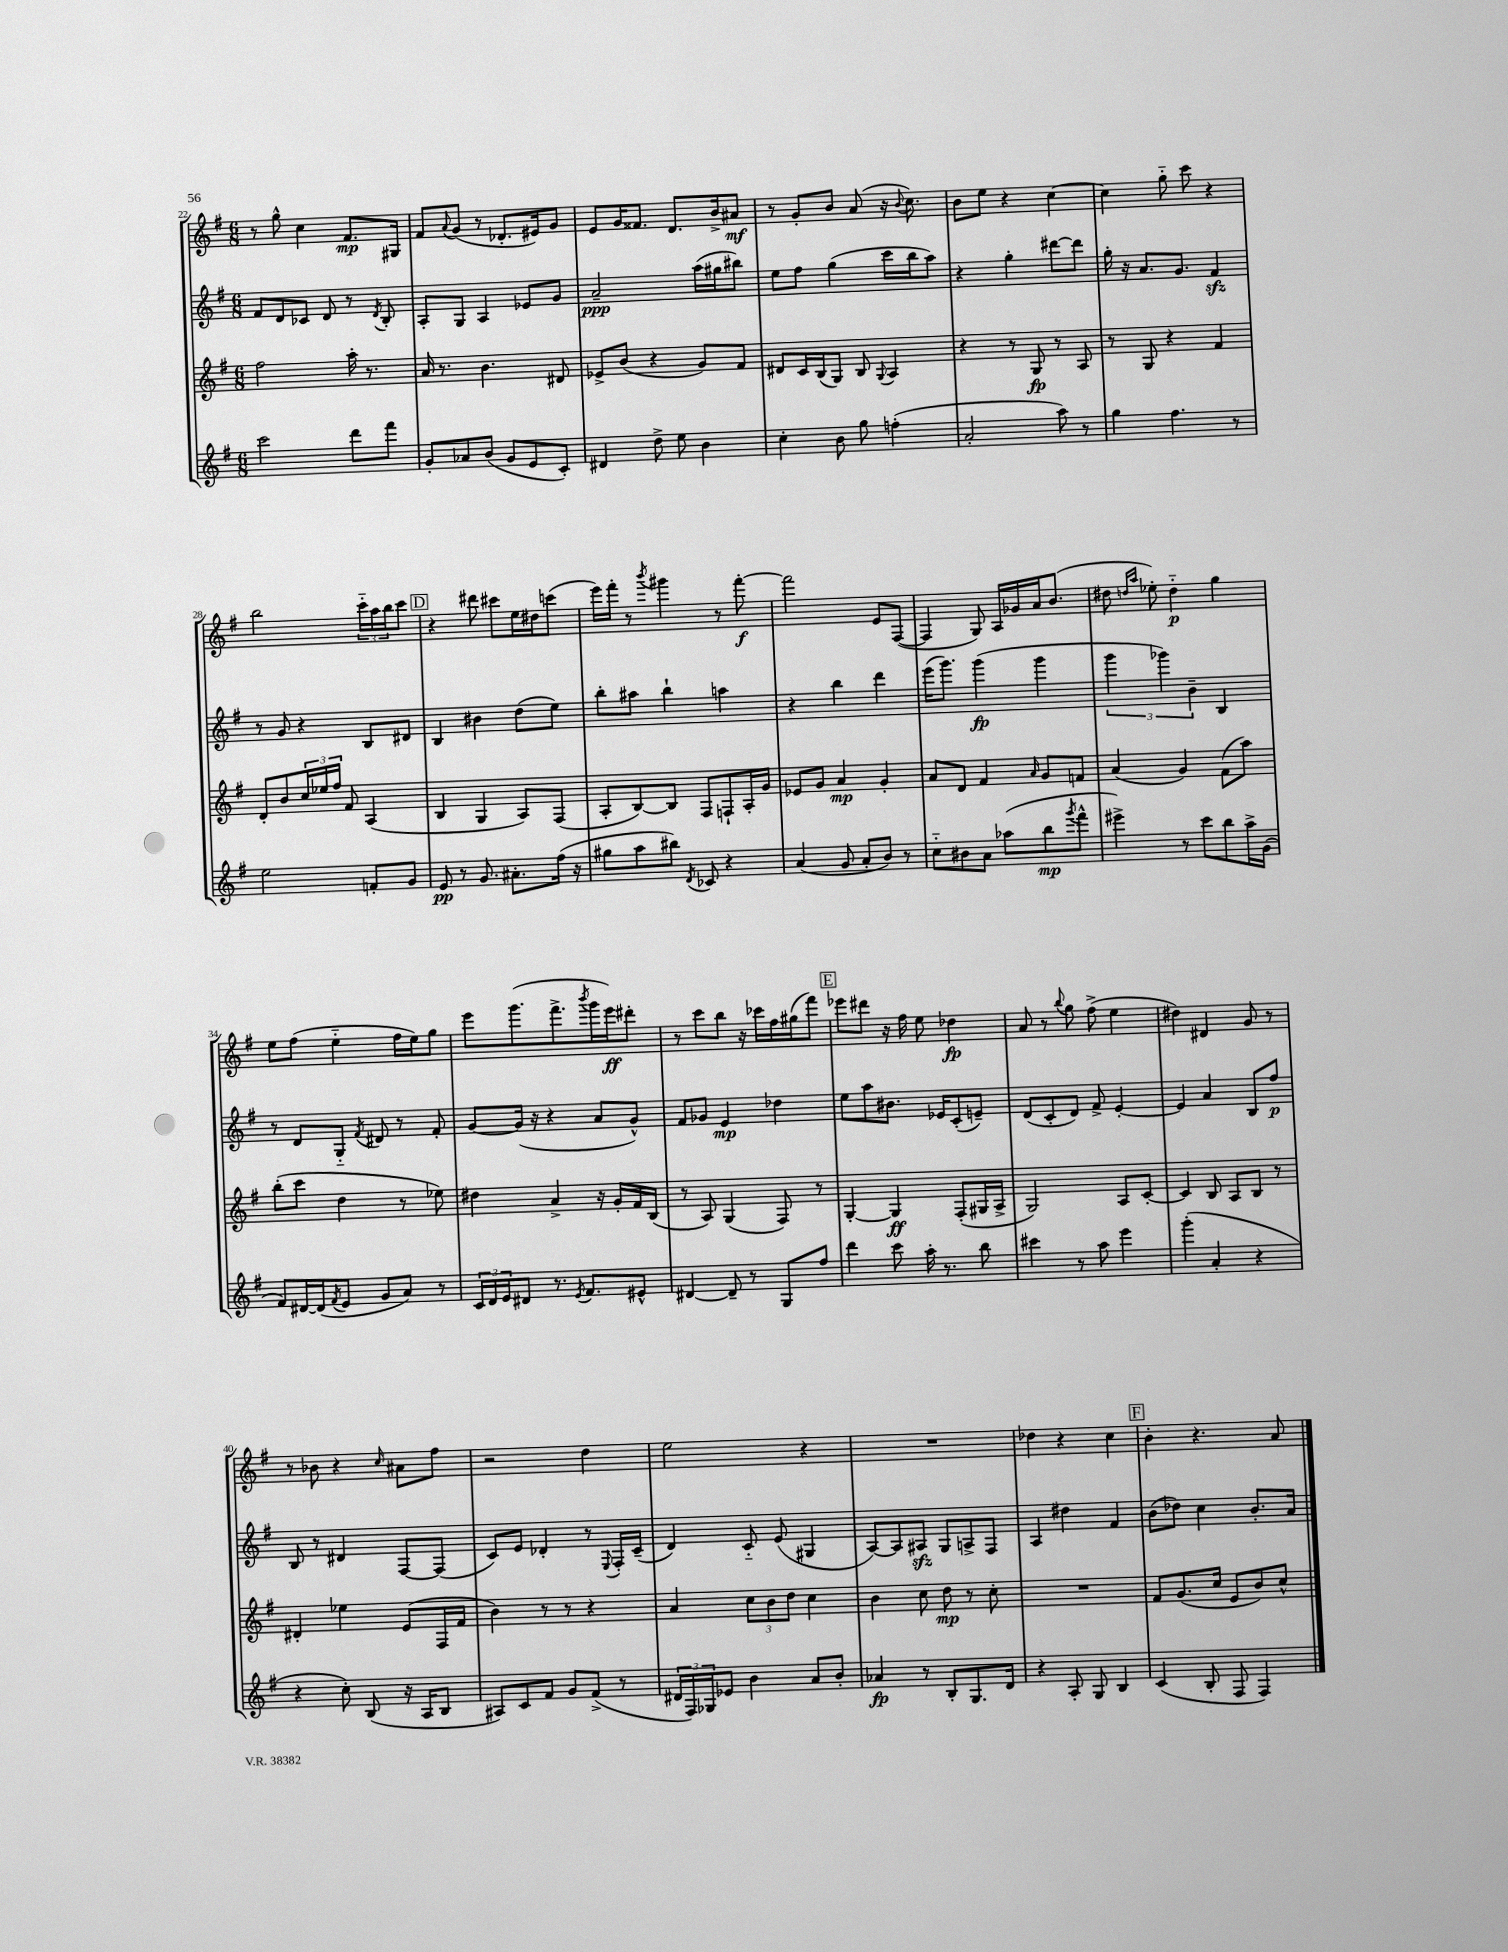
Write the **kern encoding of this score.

**kern	**kern	**kern	**kern
*staff4	*staff3	*staff2	*staff1
*clefG2	*clefG2	*clefG2	*clefG2
*k[f#]	*k[f#]	*k[f#]	*k[f#]
*M6/8	*M6/8	*M6/8	*M6/8
2ccc\	2ff#\	8f#/L	8r
.	.	8d/	8gg^^\
.	.	8c-/J	4cc\
.	.	8d/	.
8ddd\L	16aa'\	8r	8.f#/L
.	8.r	.	.
.	.	8qd/	.
8fff#\J	.	8B'/	.
.	.	.	16G#/Jk
=	=	=	=
8g'/L	16a/	8A'/L	8f#/L
.	8.r	.	.
.	.	.	8qqa/
8a-/	.	8G/J	(8g/J
(8b/J	4.b\	4A/	8r
8g/L	.	.	8.d-'/L
8e/	.	8e-/L	.
.	.	.	16e#/k)
8c'/J)	8d#/	8g/J	8g/J
=	=	=	=
4d#/	8e-^/L	2a~/	8e/L
.	(8b/J	.	16g/K
.	.	.	8.f##/J
8dd^\	4r	.	.
8ee\	.	.	8.d/L
4b\	8g/L)	(16aa\LL	.
.	.	16gg#\J	16b^/k
.	8f#/J	8bb#\J)	8a#/J
=	=	=	=
4cc'\	8d#/L	8ee\L	8r
.	16c/L	8ff#\J	8g'/L
.	(16B/J	.	.
8b\	8G/J)	(4gg\	8b/J
8gg\	8B/	.	(8a/
.	8qqG/	.	.
(4ff'\	4A/	16ccc\LL	16r
.	.	.	8qqb/
.	.	16bb\J	8.cc\)
.	.	8aa\J)	.
=	=	=	=
2a'/	4r	4r	8b\L
.	.	.	8ee\J
.	8r	4gg'\	4r
.	8G/	.	.
8aa\)	8r	[8ddd#\L	[4cc\
8r	8A/	8ddd#\]J	.
=	=	=	=
4gg\	8r	16gg'\	4cc\]
.	.	16r	.
.	8G/	8.a/L	.
4.ff#\	4r	.	8gg'~\
.	.	8.g/J	.
.	.	.	8ccc\
.	4f#/	4f#/	4r
8r	.	.	.
=	=	=	=
2ee\	8d'/L	8r	2bb\
.	8b/	8g/	.
.	24cc/L	4r	.
.	24ee-/	.	.
.	24ff#/JJ	.	.
.	8f#/	.	.
8f'/L	(4A/	8B/L	24ccc'~\LL
.	.	.	24aa\
.	.	.	24bb\J
8g/J	.	8d#/J	8ccc\J
=	=	=	=
8e/	4B/	4B/	4r
8r	.	.	.
8.g/	4G/	4b#\	8ddd#\
.	.	.	8ccc#\L
8.a#'\L	.	.	.
.	8A/L)	(8dd\L	16ee\L
.	.	.	16dd#\J
(16ff#\Jk	(8F#/J	8ee\J)	(8ccc\J
16r	.	.	.
=	=	=	=
8gg#\L	8A'/L	8bb'\L	16eee\LL)
.	.	.	16fff#'\JJ
8aa\	[8B/)	8aa#\J	8r
.	.	.	8qbbb/
8bb#\J)	8B/]J	4bb`\	4ggg#\
8qd/	.	.	.
8c-/	8F#/L	.	.
4r	8F`/	4aa\	8r
.	16A'/L	.	[8fff#'\
.	16g/JJ	.	.
=	=	=	=
(4a/	8e-/L	4r	2fff#\]
.	8g/J	.	.
8g/	4a/	4bb\	.
8a'/L	.	.	.
8b/J)	4g'/	4ddd\	8e/L
8r	.	.	([8F#/J
=	=	=	=
8cc'~\L	8a/L	(16eee\LK	4F#/]
.	.	8.ggg\J)	.
8b#\	8d/J	.	.
8a\J	4f#/	(4ggg\	8G/)
(8aa-\L	.	.	16A/LL
.	.	.	16g-/
.	16qqa/	.	.
8bb\	8g/L	4ggg\	16a/J
.	.	.	(8.b/J
8qggg/	.	.	.
8fff#^^\J	8f/J	.	.
=	=	=	=
4eee#^\)	(4a/	6ggg\	8dd#\
.	.	.	16qqdd/LL
.	.	.	16qqaa/JJ
.	.	.	8ee-'\)
.	.	6ggg-\)	.
8r	4g/)	.	4dd'~\
.	.	6b~\	.
8ccc\L	.	.	.
8bb\	(8f#\L	4B/	4gg\
16aa^\L	8aa\J)	.	.
(16g\JJ	.	.	.
=	=	=	=
8f#/L)	(8bb'\L	8r	8ee\L
[16d#/L	8ccc\J	8d/L	(8ff#\J
(16d#/]J	.	.	.
8qf#/	.	.	.
8e/J	4dd\	8G'~/J	4ee'~\
.	.	8qf#/	.
8g/L	.	8d#/	.
8a/J)	8r	8r	16ff#\LL
.	.	.	16ee\J)
8r	8ee-\)	8f#'/	8gg\J
=	=	=	=
24c/LL	4dd#\	[8g/L	8eee\L
24d/	.	.	.
24e/J	.	.	.
8d#/J	.	(16g/]Jk	(8.ggg\
.	.	16r	.
8.r	4a^/	4r	.
.	.	.	8.fff#^\
8qe/	.	.	.
8.f#/L	.	.	.
.	.	.	8qbbb/
.	16r	8a/L	16ggg\L
.	16g'/LL	.	16eee\J)
8e#^^/J	16f#/	8g^^/J)	8ddd#'\J
.	(16B/JJ	.	.
=	=	=	=
[4d#/	8r	8f#/L	8r
.	8A/)	8g-/J	8ccc\L
8d#~/]	(4G/	4e/	8bb\J
8r	.	.	16r
.	.	.	16ccc-\LL
8G/L	8F#/)	4dd-\	16ff#\
.	.	.	(16gg#\J
8ff#/J	8r	.	8fff#\J)
=	=	=	=
4ddd\	[4G'/	8ee\L	8eee-\L
.	.	8aa\	8ddd#\J
8ccc\	4G/]	8.b#\J	16r
.	.	.	16ff#\
16aa'\	.	.	8ee\
8.r	.	16e-/LK	.
.	(8F#'/L	(8c'/	4dd-\
8bb\	16G#/L	8e~/J)	.
.	16A^/JJ	.	.
=	=	=	=
4ccc#\	2G/)	(8d/L	8a/
.	.	8c'/	8r
.	.	.	8qqbb/
8r	.	8d/J)	8gg\
8aa\	.	8f#^/	(8ff#^\
4eee\	8A/L	[4e'/	4ee\
.	[8c'/J	.	.
=	=	=	=
(4ggg'\	4c/]	4e/]	4dd#\)
4a'/	8B/	4a/	4d#/
.	8A/L	.	.
4r	8B/J	8B/L	8g/
.	8r	8ff#/J	8r
=	=	=	=
4r	4d#'/	8B/	8r
.	.	8r	8b-\
8cc'\)	4ee-\	4d#/	4r
(8B/	.	.	.
.	.	.	16qqcc/
16r	(8e/L	[8F#/L	8a#\L
16A/LK	.	.	.
8B/J	16F#/L	(8F#/]J	8ff#\J
.	16f#/JJ	.	.
=	=	=	=
8A#/L)	4b\)	8c/L)	2r
8c/	.	8e/J	.
8f#/J	8r	4d-'/	.
8g/L	8r	.	.
(8f#^/J	4r	8r	4dd\
.	.	8qqE/	.
8r	.	16F#'/LL	.
.	.	(16c~/JJ	.
=	=	=	=
24d#/LL	4a/	4d/)	2ee\
24F#/)	.	.	.
24G-/J	.	.	.
8e-/J	.	.	.
4b\	12cc\L	8c'~/	.
.	12b\	.	.
.	.	(8e/	.
.	12dd\J	.	.
8a/L	4cc\	4G#/	4r
8b'/J	.	.	.
=	=	=	=
4a-/	4b\	[8A/L)	2.r
.	.	8A/]	.
8r	8cc\	8A#/J	.
8B'/L	8dd\	8G/L	.
8.G/	8r	8A^/	.
.	8cc'\	8F#/J	.
16d/Jk	.	.	.
=	=	=	=
4r	2.r	4A/	4dd-\
8A'/	.	4dd#\	4r
8G/	.	.	.
4B/	.	4f#/	4cc\
=	=	=	=
(4c/	8f#/L	(8b\L	4b'\
.	(8.g/	8dd-\J)	.
8B'/	.	4cc\	4.r
.	16cc/Jk	.	.
8F#/	8e/L	.	.
4F#/)	8b/)	8.b'/L	.
.	8cc^^/J	.	8a/
.	.	16a/Jk	.
==	==	==	==
*-	*-	*-	*-
